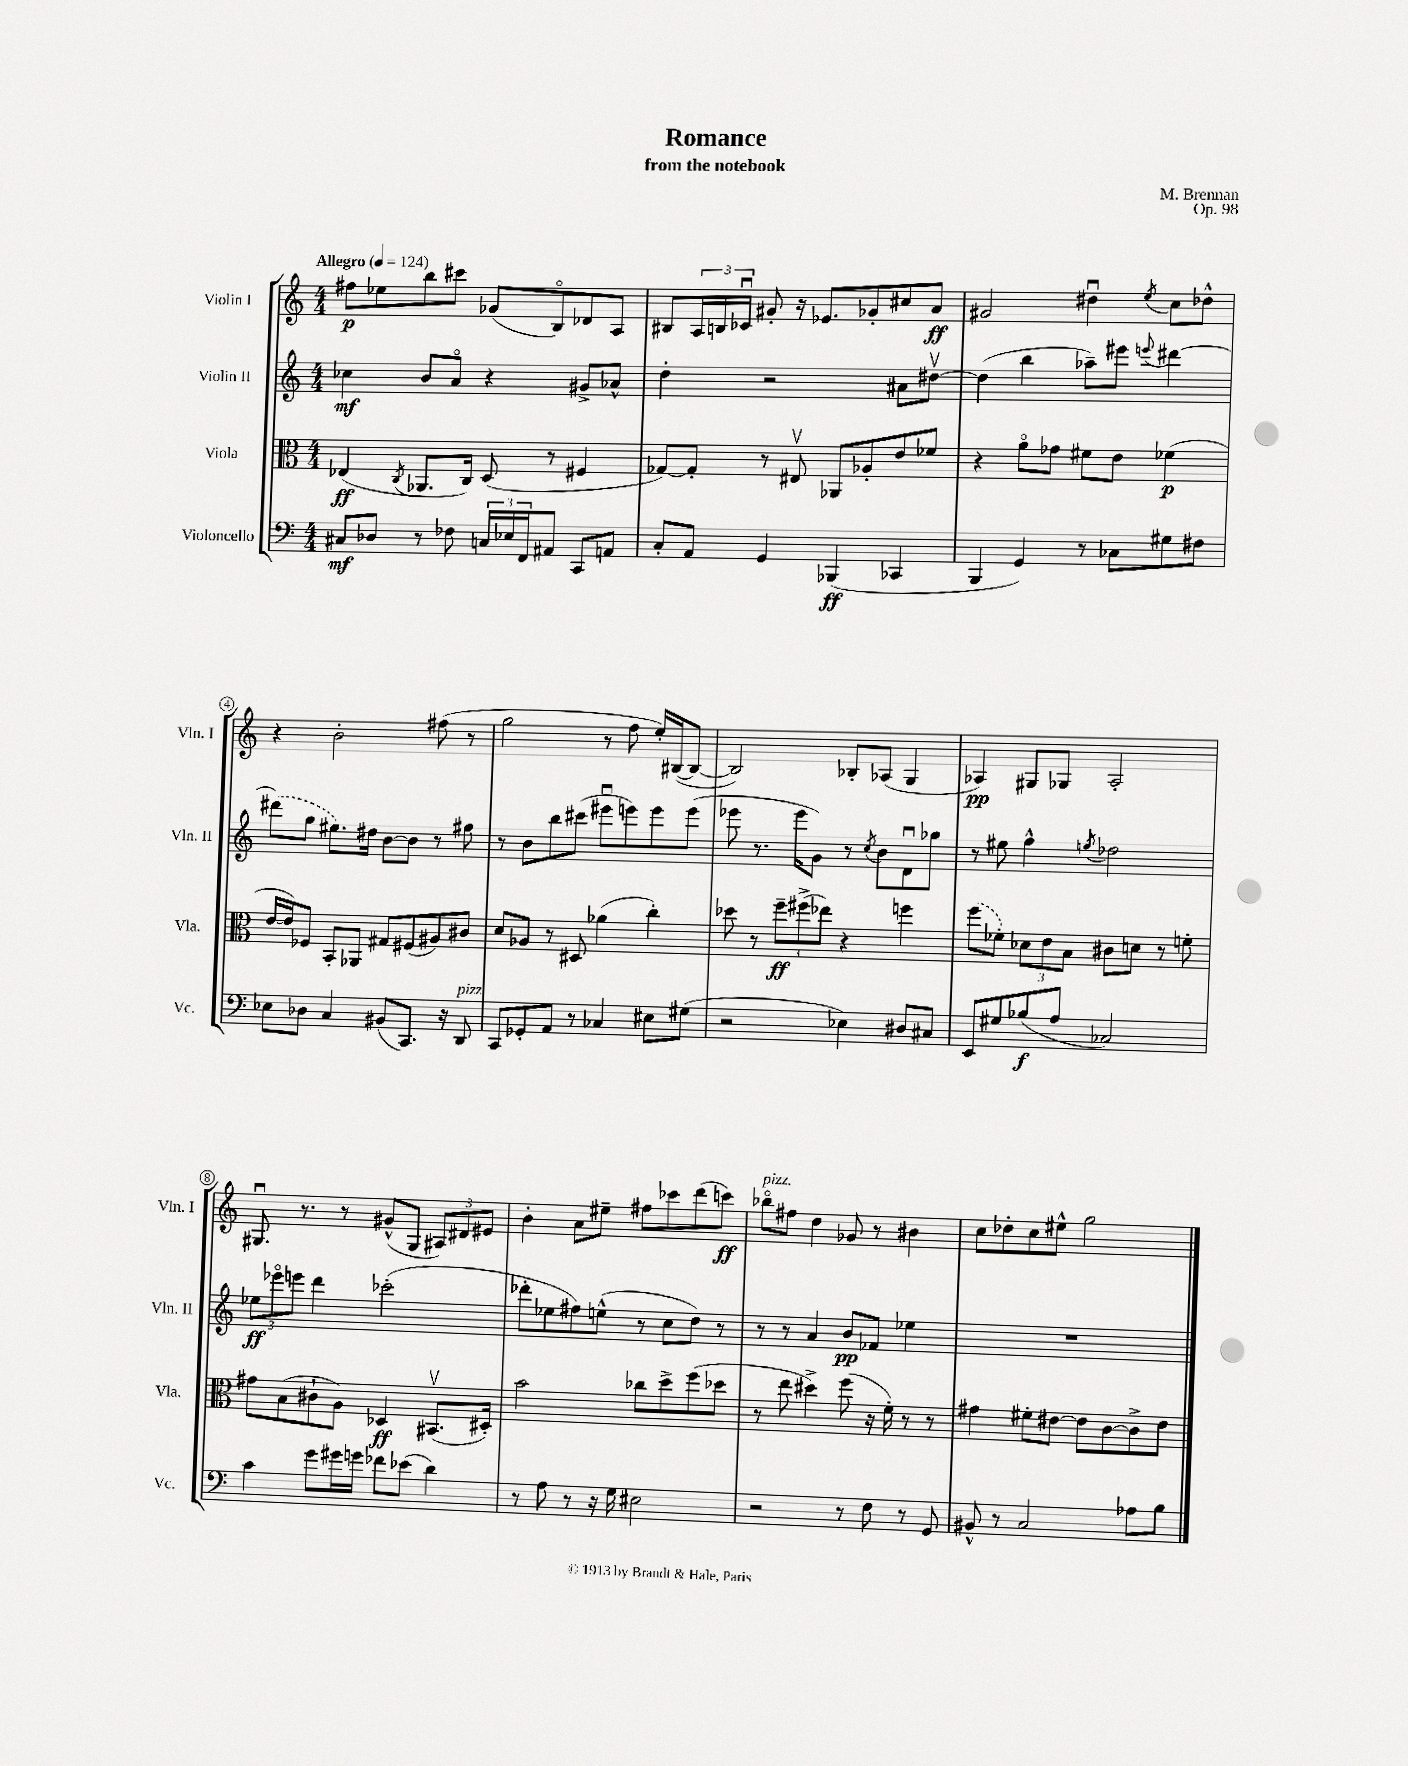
\header { title = "Romance" composer = "M. Brennan" subtitle = "from the notebook" opus = "Op. 98" }
<<
\new StaffGroup <<
\new Staff = "s0" \with { instrumentName = "Violin I" shortInstrumentName = "Vln. I" } {
    \clef treble \key c \major \numericTimeSignature \time 4/4 \tempo "Allegro" 4 = 124
    fis''8\p ees''8 b''8 cis'''8 ges'8( b8\flageolet) des'8 a8 |
    bis8 \tuplet 3/2 { a16 b16 ces'16\downbow } gis'8-. r16 ees'8. ges'8-. cis''8 a'8\ff |
    gis'2 dis''4\downbow \acciaccatura { e''8 } c''8 des''8-^ |
    r4 b'2-. fis''8( r8 |
    g''2 r8 f''8 e''16-.) bis16~( bis8~ |
    bis2) bes8-. aes8( g4 |
    aes4\pp) gis8 ges8 aes2-. |
    gis8.\downbow r8. r8 gis'8-^( gis8 \tuplet 3/2 { ais8) dis'8 eis'8 } |
    b'4-. a'8 eis''8-- fis''8 ces'''8 d'''8( c'''8\ff) |
    bes''8\flageolet^\markup { \italic "pizz." } fis''8 d''4 ges'8 r8 bis'4 |
    c''8 des''8-. c''8 eis''8-^ g''2 \bar "|." |
}
\new Staff = "s1" \with { instrumentName = "Violin II" shortInstrumentName = "Vln. II" } {
    \clef treble \key c \major \numericTimeSignature \time 4/4
    ces''4\mf b'8 a'8\flageolet r4 gis'8-> aes'8-^ |
    d''4-. r2 ais'8 dis''8~\upbow |
    dis''4( b''4 aes''8--) eis'''8 \appoggiatura { e'''8 } dis'''4~ |
    \once \slurDashed dis'''8( g''8 eis''8.) dis''16 b'8~ b'8 r8 fis''8 |
    r8 b'8 b''8 cis'''8( eis'''8\downbow e'''8) e'''8 e'''8( |
    ees'''8 r8. ees'''16 g'8) r8 \acciaccatura { c''8 } b'8 d'8\downbow ges''8 |
    r8 eis''8 f''4-^ \acciaccatura { e''8 } des''2 |
    \tuplet 3/2 { ees''8\ff ees'''8\flageolet e'''8 } d'''4 ces'''2-.( |
    des'''8-. ees''8 fis''8) e''8-^( r8 c''8 d''8) r8 |
    r8 r8 a'4 b'8\pp fes'8 ees''4 |
    R1 \bar "|." |
}
\new Staff = "s2" \with { instrumentName = "Viola" shortInstrumentName = "Vla." } {
    \clef alto \key c \major \numericTimeSignature \time 4/4
    ees4\ff( \acciaccatura { c8 } aes,8. c16) d8( r8 fis4 |
    ges8~) ges8-. r8 eis8\upbow aes,8 aes8-. e'8 fes'8 |
    r4 a'8\flageolet ges'8 fis'8 e'8 fes'4\p( |
    e'16~ e'16) fes8 b,8-. aes,8 gis8 fis8( ais8) cis'8 |
    d'8 aes8 r8 dis8 aes'4( c''4-.) |
    des''8 r8 \tuplet 3/2 { f''8--\ff fis''8->( ees''8) } r4 f''4 |
    \once \slurDashed f''8( fes'8-.) \tuplet 3/2 { des'8 e'8 b8 } cis'8 d'8 r8 f'8-. |
    gis'8 b8( cis'8-! a8) des4\ff bis,8.\upbow( dis16-.) |
    b'2 ces''8 d''8-> f''8( des''8 |
    r8 e''8 dis''4->) f''8( r16 f'16-.) r8 r8 |
    gis'4 fis'8-. eis'8~ eis'8 c'8~ c'8-> eis'8 \bar "|." |
}
\new Staff = "s3" \with { instrumentName = "Violoncello" shortInstrumentName = "Vc." } {
    \clef bass \key c \major \numericTimeSignature \time 4/4
    cis8\mf des8 r8 fes8 \tuplet 3/2 { c16 ees16 f,16 } ais,8 c,8 a,8 |
    c8-. a,8 g,4 bes,,4\ff( ces,4 |
    b,,4 g,4) r8 ces8 gis8 fis8 |
    ees8 des8 c4 bis,8( c,8.) r16 d,8^\markup { \italic "pizz." } |
    c,8 ges,8-. a,8 r8 ces4 eis8 gis8( |
    r2 ees4) dis8 cis8 |
    e,8 gis8 bes8\f( a8 ces2) |
    c'4 g'8 gis'16 g'16 fes'8 ees'8( d'4) |
    r8 a8 r8 r16 g16 eis2 |
    r2 r8 f8 r8 g,8 |
    bis,8-^ r8 c2 aes8 b8 \bar "|." |
}
>>
>>
\layout { \context { \Score \override BarNumber.stencil = #(make-stencil-circler 0.1 0.3 ly:text-interface::print) } }
